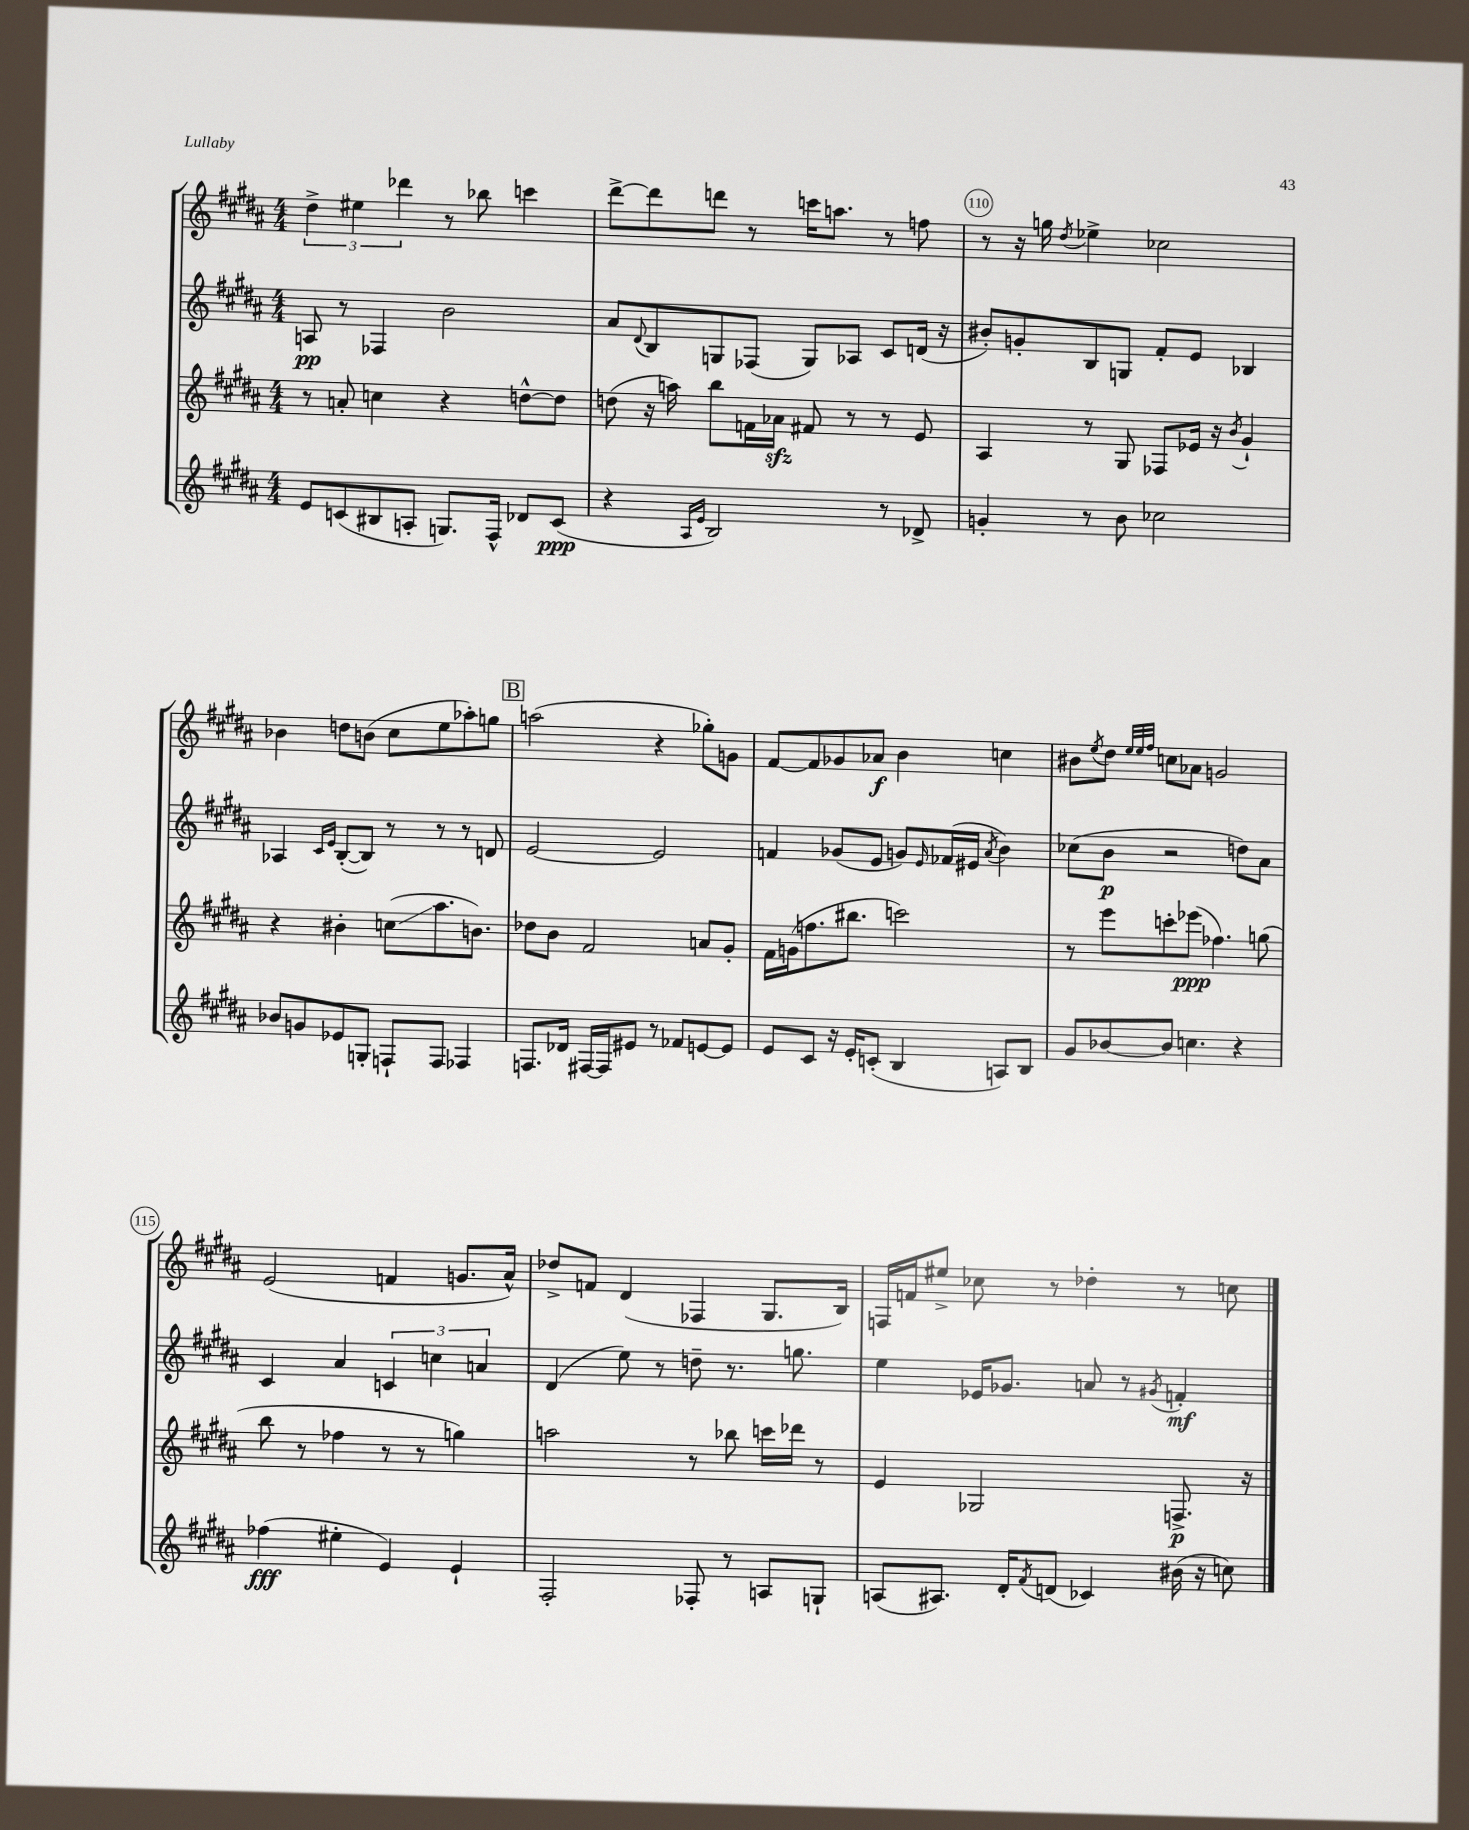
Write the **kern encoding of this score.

**kern	**kern	**kern	**kern
*staff4	*staff3	*staff2	*staff1
*clefG2	*clefG2	*clefG2	*clefG2
*k[f#c#g#d#a#]	*k[f#c#g#d#a#]	*k[f#c#g#d#a#]	*k[f#c#g#d#a#]
*M4/4	*M4/4	*M4/4	*M4/4
8e	8r	8A	6dd#^
(8c	8a'	8r	.
.	.	.	6ee#
8B#	4cc	4F-	.
.	.	.	6ddd-
8A'	.	.	.
8.G)	4r	2b	8r
.	.	.	8bb-
16F#^^	.	.	.
8d-	[8dd^^	.	4ccc
(8c	8dd]	.	.
=	=	=	=
4r	(8dd	8a#	[8ddd#^
.	.	8qqd#	.
.	16r	8B	8ddd#]
.	16aa)	.	.
16qqA#	.	.	.
16qqe	.	.	.
2B)	8bb	8G	8ddd
.	16f	(8F-	8r
.	16a-	.	.
.	8f#	8G)	16ccc
.	.	.	8.aa
.	8r	8A-	.
8r	8r	8c#	8r
8d-^	8e	(16d	8ff
.	.	16r	.
=	=	=	=
4g'	4A#	8b#')	8r
.	.	8g'	16r
.	.	.	16gg
.	.	.	8qdd#
8r	8r	8B	4ee-^
8b	8G#	8G	.
2cc-	8F-	8f#'	2cc-
.	16e-	8e	.
.	16r	.	.
.	8qb	.	.
.	4g#`	4B-	.
=	=	=	=
8b-	4r	4A-	4b-
8g	.	.	.
.	.	16qqc#	.
.	.	16qqe	.
8e-	4b#'	([8B'	8dd
8G'	.	8B])	(8b
8F`	(8cc	8r	8cc#
8F	8.aa#	8r	8ee
4F-	.	8r	8aa-')
.	8.b)	.	.
.	.	8d	8gg
=	=	=	=
8.F	8dd-	[2e	(2aa
.	8b	.	.
16d-	.	.	.
[16F#	2f#	.	.
16F#]	.	.	.
8e#	.	.	.
8r	.	2e]	4r
8f-	.	.	.
[8e	8a	.	8gg-')
8e]	8g#'	.	8g
=	=	=	=
8e	16f#	4f	[8f#
.	(16g	.	.
8c#	8.ff	.	8f#]
16r	.	(8g-	8g-
16e'	8.bb#	.	.
(8c'	.	8e	8a-
4B	2ccc)	8g)	4b
.	.	16qqe	.
.	.	(16f-	.
.	.	16e#	.
.	.	8qa#	.
8A)	.	4b)	4cc
8B	.	.	.
=	=	=	=
8g#	8r	(8cc-	8b#
.	.	.	8qee
[8b-	8eee	8b	8dd#
.	.	.	32qqee
.	.	.	32qqee
.	.	.	32qqff#
8b-]	8ccc'	2r	8cc
4.cc	(8eee-	.	8a-
.	4.ff-)	.	2g
4r	.	8dd)	.
.	(8gg	8a#	.
=	=	=	=
(4ff-	8bb	4c#	(2e
.	8r	.	.
4ee#'	4ff-	4a#	.
4e)	8r	6c	4f
.	8r	.	.
.	.	6cc	.
4e`	4gg)	.	8.g
.	.	6a	.
.	.	.	16a#^^)
=	=	=	=
2F#'	2aa	(4d#	8dd-^
.	.	.	8f
.	.	8ee)	(4d#
.	.	8r	.
8F-'	8r	8dd~	4F-
8r	8bb-	8.r	.
8A	16ccc	.	8.G#
.	16ddd-	8.gg	.
8G`	8r	.	.
.	.	.	16B)
=	=	=	=
(8A	4e	4ee	16F
.	.	.	16f
8.A#)	.	.	8ee#^
.	2G-	16e-	8cc-
16d#'	.	8.g-	.
8qf#	.	.	.
(8d	.	.	8r
4c-)	.	8a	4dd-'
.	.	8r	.
.	.	8qg#	.
(16b#	8.F^	4f'	8r
16r	.	.	.
8cc)	.	.	8cc
.	16r	.	.
==	==	==	==
*-	*-	*-	*-
